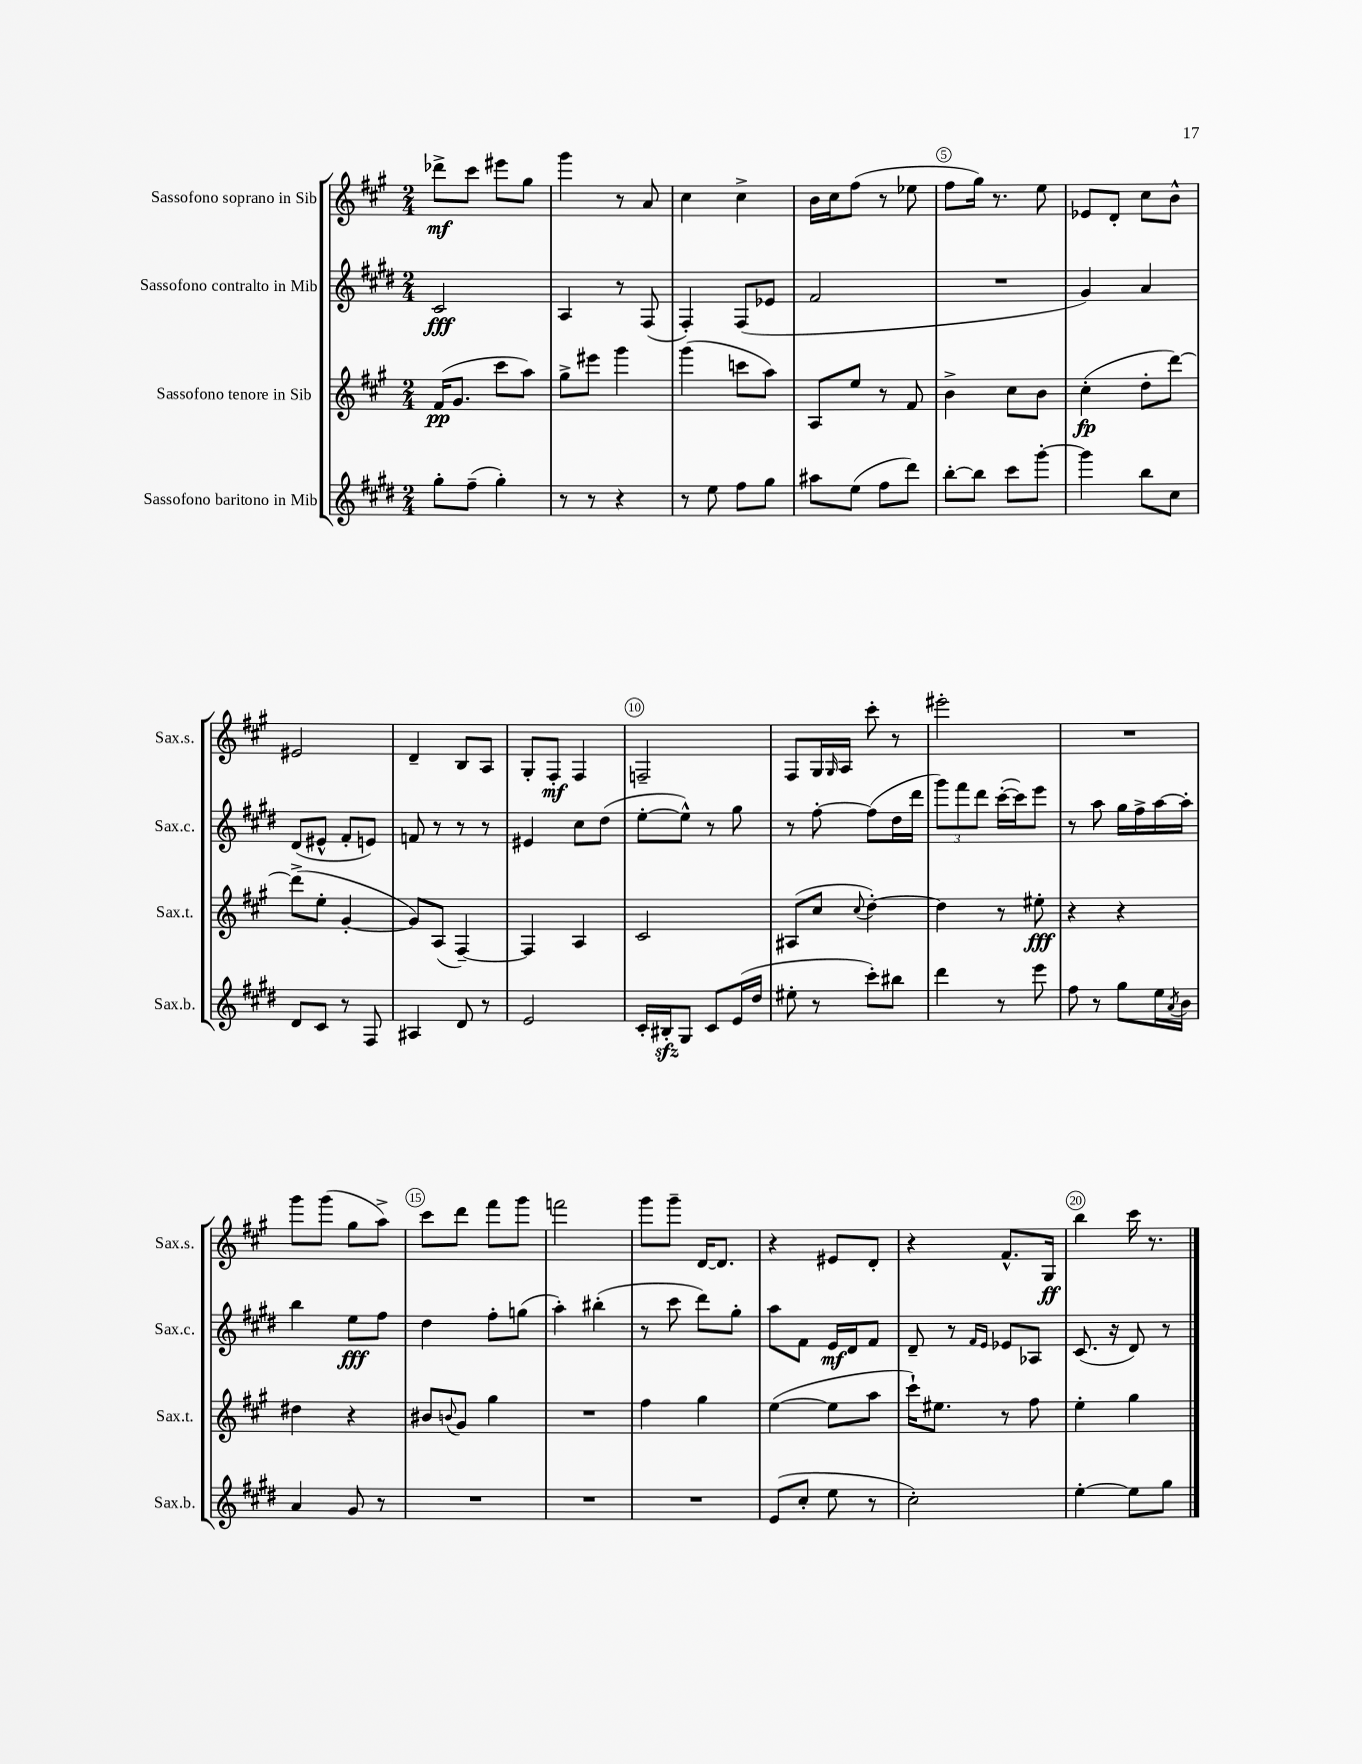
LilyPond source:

<<
\new StaffGroup <<
\new Staff = "s0" \with { instrumentName = "Sassofono soprano in Sib" shortInstrumentName = "Sax.s." } {
    \clef treble \key a \major \numericTimeSignature \time 2/4
    des'''8->\mf cis'''8 eis'''8 gis''8 |
    gis'''4 r8 a'8 |
    cis''4 cis''4-> |
    b'16 cis''16 fis''8( r8 ees''8 |
    fis''8 gis''16) r8. e''8 |
    ees'8 d'8-. cis''8 b'8-^ |
    eis'2 |
    d'4-- b8 a8 |
    gis8-. fis8-.\mf fis4 |
    f2-- |
    fis8 gis16 \grace { gis16 } a16 cis'''8-. r8 |
    eis'''2-. |
    R2 |
    gis'''8 gis'''8( gis''8 a''8->) |
    cis'''8 d'''8 fis'''8 gis'''8 |
    f'''2 |
    gis'''8 gis'''8-- d'16~ d'8. |
    r4 eis'8 d'8-. |
    r4 fis'8.-^ gis16\ff |
    b''4 cis'''16 r8. \bar "|." |
}
\new Staff = "s1" \with { instrumentName = "Sassofono contralto in Mib" shortInstrumentName = "Sax.c." } {
    \clef treble \key e \major \numericTimeSignature \time 2/4
    cis'2\fff |
    a4 r8 fis8( |
    fis4-.) fis8( ees'8 |
    fis'2 |
    R2 |
    gis'4) a'4 |
    dis'8( eis'8-^ fis'8-. e'8) |
    f'8 r8 r8 r8 |
    eis'4 cis''8 dis''8( |
    e''8~-. e''8-^) r8 gis''8 |
    r8 fis''8~-. fis''8( dis''16 dis'''16 |
    \tuplet 3/2 { gis'''8) fis'''8 dis'''8 } cis'''16~-.( cis'''16) e'''8 |
    r8 a''8 gis''16 fis''16-> a''16~ a''16-. |
    b''4 e''8\fff fis''8 |
    dis''4 fis''8-. g''8( |
    a''4-.) bis''4-.( |
    r8 cis'''8 dis'''8) gis''8-. |
    a''8 fis'8 e'16\mf dis'16 fis'8 |
    dis'8-- r8 \grace { fis'16 e'16 } ees'8 aes8 |
    cis'8.( r16 dis'8) r8 \bar "|." |
}
\new Staff = "s2" \with { instrumentName = "Sassofono tenore in Sib" shortInstrumentName = "Sax.t." } {
    \clef treble \key a \major \numericTimeSignature \time 2/4
    fis'16\pp( gis'8. cis'''8 a''8) |
    gis''8-> eis'''8 gis'''4 |
    gis'''4( c'''8 a''8) |
    a8 e''8 r8 fis'8 |
    b'4-> cis''8 b'8 |
    cis''4-.\fp( d''8-. d'''8~) |
    d'''8->( e''8-. gis'4~-. |
    gis'8) a8( fis4~--) |
    fis4 a4 |
    cis'2 |
    ais8( cis''8 \appoggiatura { cis''8 } d''4~-.) |
    d''4 r8 eis''8-.\fff |
    r4 r4 |
    dis''4 r4 |
    bis'8 \appoggiatura { b'8 } gis'8 gis''4 |
    R2 |
    fis''4 gis''4 |
    e''4~( e''8 a''8 |
    cis'''16-!) eis''8. r8 fis''8 |
    e''4-. gis''4 \bar "|." |
}
\new Staff = "s3" \with { instrumentName = "Sassofono baritono in Mib" shortInstrumentName = "Sax.b." } {
    \clef treble \key e \major \numericTimeSignature \time 2/4
    gis''8-. fis''8--( gis''4-.) |
    r8 r8 r4 |
    r8 e''8 fis''8 gis''8 |
    ais''8 e''8( fis''8 dis'''8) |
    b''8~-. b''8 cis'''8 gis'''8~-. |
    gis'''4 b''8 cis''8 |
    dis'8 cis'8 r8 fis8 |
    ais4 dis'8 r8 |
    e'2 |
    cis'16-. bis16-.\sfz gis8 cis'8 e'16( dis''16 |
    eis''8-. r8 cis'''8-.) bis''8 |
    dis'''4 r8 e'''8 |
    fis''8 r8 gis''8 e''16 \acciaccatura { a'8 } b'16 |
    a'4 gis'8 r8 |
    R2 |
    R2 |
    R2 |
    e'8( cis''8-. e''8 r8 |
    cis''2-.) |
    e''4~-. e''8 gis''8 \bar "|." |
}
>>
>>
\layout { \context { \Score \override BarNumber.break-visibility = ##(#f #t #t) barNumberVisibility = #(every-nth-bar-number-visible 5) \override BarNumber.stencil = #(make-stencil-circler 0.1 0.3 ly:text-interface::print) } }
